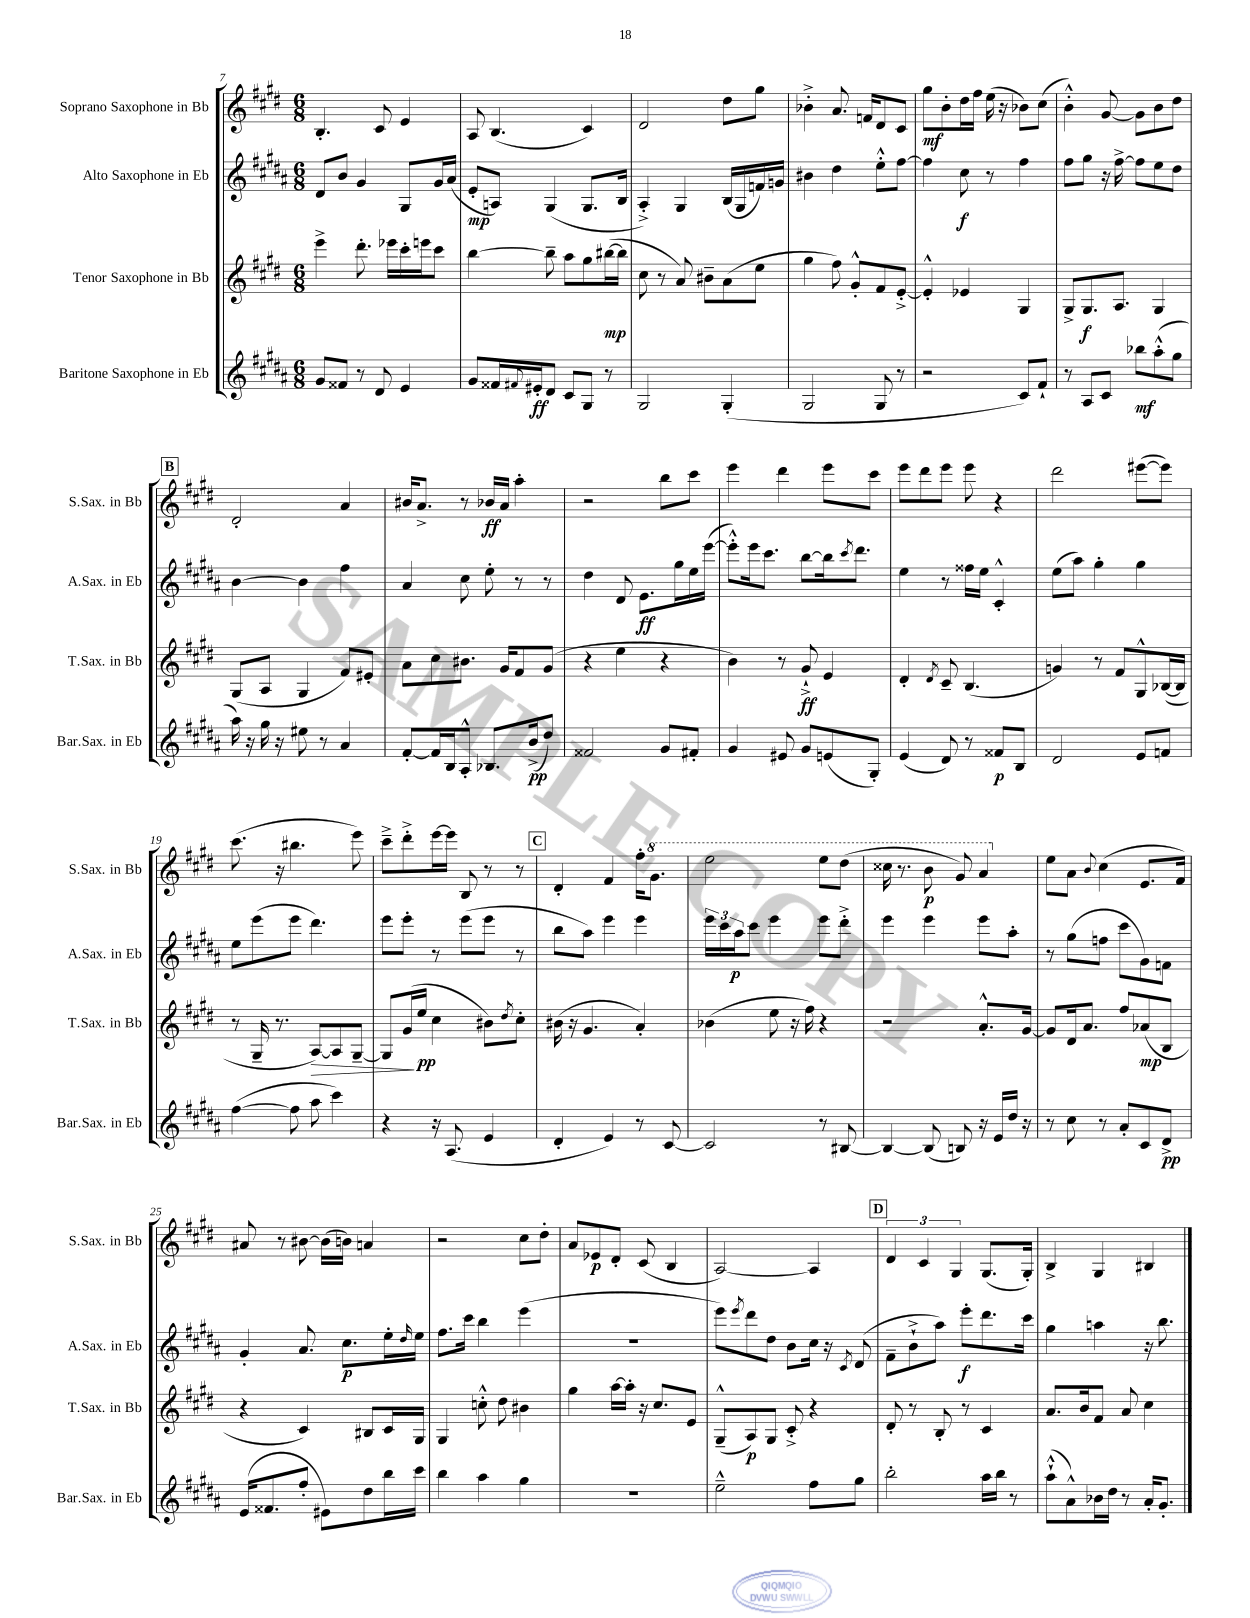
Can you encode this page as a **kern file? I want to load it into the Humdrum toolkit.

**kern	**kern	**kern	**kern
*staff4	*staff3	*staff2	*staff1
*clefG2	*clefG2	*clefG2	*clefG2
*k[f#c#g#d#a#]	*k[f#c#g#d#]	*k[f#c#g#d#a#]	*k[f#c#g#d#]
*M6/8	*M6/8	*M6/8	*M6/8
8g#/L	4eee^\	8d#/L	4.B'/
8f##/J	.	8b/J	.
8r	8.ddd#'\	4g#/	.
8d#/	.	.	8c#/
.	16eee-\LL	.	.
4e/	16ccc#'\	8G#/L	4e/
.	16eee\J	.	.
.	8ccc#\J	16g#/L	.
.	.	(16a#/JJ	.
=	=	=	=
8g#/L	[4bb\	8e'/L	8A/
16f##/L	.	8A/J)	(4.B/
8qqf#/	.	.	.
16e#'/J	.	.	.
8d#/J	8bb~\]	(4G#/	.
8c#/L	8aa\L	.	.
8G#/J	8gg#\	8.G#/L	4c#/)
8r	([16bb#\L	.	.
.	16bb#\]JJ	16B/Jk	.
=	=	=	=
2G#/	8cc#\	4A#'^/)	2d#/
.	8r	.	.
.	8a/)	4G#/	.
.	8b#~\L	.	.
(4G#'/	(8a\	(16B/LL	8dd#\L
.	.	16G#/	.
.	8ee\J	16f/)	8gg#\J
.	.	16g/JJ	.
=	=	=	=
2G#/	4gg#\	4b#\	4b-'^\
.	8ff#\)	4dd#\	8.a/
.	8g#'^^/L	.	.
.	.	.	16f/LK
8G#/	8f#/	8ee'^^\L	8d#/
8r	[8e'^/J	[8ff#\J	8c#/J
=	=	=	=
2r	4e'^^/]	4ff#\]	8gg#\L
.	.	.	8b'\
.	4e-/	8cc#\	16dd#\L
.	.	.	16ff#\JJ
.	.	8r	(16ee\
.	.	.	16r
8c#/L)	4G#/	4ff#\	8b-\L)
8f#`/J	.	.	(8cc#\J
=	=	=	=
8r	8G#^/L	8ff#\L	4b'^^\)
8A#/L	8.G#/	8gg#\J	.
8c#/J	.	16r	[8g#/
.	8.A/J	[16ff#^\	.
8bb-\L	.	8ff#\]L	8g#\]L
(8aa#'^^\	4G#/	8ee\	8b\
8gg#\J	.	8dd#\J	8dd#\J
=	=	=	=
16aa#\)	(8G#/L	[4b\	2d#'/
16r	.	.	.
16gg#\	8A/J	.	.
16r	.	.	.
8ee#\	4G#/	4b\]	.
8r	.	.	.
4a#/	8f#/L)	4ff#\	4a/
.	8e#'/J	.	.
=	=	=	=
[8f#'/L	8a\L	4a#/	16b#/LK
.	.	.	8.a^/J
16f#/]L	8cc#\	.	.
16B/J	.	.	.
8A#'^^/J	8.b#\J	8cc#\	8r
8.B-/L	.	8ee'\	16b-/LL
.	16g#/LK	.	16a/JJ
.	8f#/	8r	4aa'\
(16b^/k	.	.	.
8dd#/J)	(8g#/J	8r	.
=	=	=	=
2f##/	4r	4dd#\	2r
.	4ee\	8d#/	.
.	.	8.e\L	.
8g#/L	4r	.	8bb\L
.	.	16gg#\L	.
8f#'/J	.	16ee\	8ccc#\J
.	.	([16eee\JJ	.
=	=	=	=
4g#/	4b\)	8eee'^^\]L)	4eee\
.	.	16eee\k	.
.	.	8.ccc#\J	.
8e#/	8r	.	4ddd#\
8g#/L	8g#`^/	[8bb\L	.
(8e/	4e/	16bb\]k	8eee\L
.	.	8qccc#/	.
.	.	8.ddd#\J	.
8G#'/J)	.	.	8ccc#\J
=	=	=	=
(4e/	4d#'/	4ee\	8eee\L
.	.	.	8ddd#\
.	8qd#/	.	.
8d#/)	8c#~/	8r	8eee\J
8r	(4.B/	16ff##\LL	8eee\
.	.	16ee\JJ	.
8f##/L	.	4c#'^^/	4r
8B/J	.	.	.
=	=	=	=
2d#/	4g/)	(8ee\L	2ddd#\
.	.	8aa#\J)	.
.	8r	4gg#'\	.
.	8f#/L	.	.
8e/L	8G#^^/	4gg#\	([8eee#\L
8f/J	([16B-/L	.	8eee#\]J)
.	16B-/]JJ	.	.
=	=	=	=
([4ff#\	8r	8ee\L	(8.ccc#\
.	16G#~/	(8eee\	.
.	8.r	.	16r
8ff#\]	.	8eee\J	4.bb#\
8aa#\	[8A/L)	4.ddd#\)	.
4ccc#\)	8A/]	.	.
.	[8G#~/J	.	8eee\)
=	=	=	=
4r	8G#/]L	8eee\L	8ccc#~^\L
.	(16g#/L	8eee'\J	8ddd#'^\
.	16ee/JJ	.	.
16r	4cc#\	8r	[16eee\L
(8.A#/	.	.	16eee\]JJ
.	.	(8eee\L	8B/
4e/	8b#\L)	8eee\J	8r
.	8qdd#/	.	.
.	8cc#'\J	8r	8r
=	=	=	=
4d#'/	(16b#\	8bb\L	4d#'/
.	16r	.	.
.	4.g#/	8aa#\J)	.
4e/)	.	4eee\	4f#/
8r	4a'/)	4eee\	16ff#'\LK
.	.	.	8.gg#\J
[8c#/	.	.	.
=	=	=	=
2c#/]	(4b-\	24eee\LL	2eee\
.	.	24ccc#\	.
.	.	24aa#\J	.
.	.	8ccc#\J	.
.	8ee\	4eee\	.
.	16r	.	.
.	16ff#\)	.	.
8r	4r	8eee\L	8eee\L
[8B#/	.	8ddd#'^\J	(8ddd#\J
=	=	=	=
4B#/_	2r	4eee\	16ccc##\
.	.	.	8.r
(8B#/]	.	4eee\	8bb\
8B/)	.	.	8gg#/)
16r	8.a'^^/L	8eee\L	4aa/
16e/LL	.	.	.
16dd#/JJ	.	8aa#'\J	.
16r	[16g#/Jk	.	.
=	=	=	=
8r	8g#/]L	8r	8ee\L
8cc#\	16d#/k	(8gg#\L	8a\J
.	8.a/J	.	.
.	.	.	8qqb/
8r	.	8ff\J	(4cc#\
8a#'/L	8ff#/L	8ccc#\L	.
8c#/	(8a-/	8g#\)	8.e/L
8d#^/J	8B/J	8f\J	.
.	.	.	16f#/Jk)
=	=	=	=
(16e/LK	4r	4g#'/	8a#/
8.f##/	.	.	.
.	.	.	8r
8ff#'/J	4c#/)	8.a#/	[8b#\
8e#\L)	.	.	(16b#\]LL
.	.	8.cc#\L	16b\JJ)
8dd#\	8B#/L	.	4a/
16bb\L	16c#/L	16ee'\L	.
.	.	16qqdd#/	.
16ccc#\JJ	16G#/JJ	16ee\JJ	.
=	=	=	=
4bb\	4G#/	8.ff#\L	2r
.	.	16ccc#\Jk	.
4aa#\	8cc'^^\	4bb\	.
.	8dd#\	.	.
4gg#\	4b#\	(4eee\	8cc#\L
.	.	.	8dd#'\J
=	=	=	=
2.r	4gg#\	2.r	8a/L
.	.	.	8e-/
.	[16aa\LL	.	8d#'/J
.	16aa'\]JJ	.	.
.	16r	.	(8c#/
.	8.cc#/L	.	.
.	.	.	4B/
.	8e/J	.	.
=	=	=	=
2ee~^^\	(8G#~^^/L	8eee\L)	[2A/)
.	.	8qeee/	.
.	8A/)	8ddd#\	.
.	8G#/J	8dd#\J	.
.	8c#'^/	8b\L	.
8ff#\L	4r	16cc#\Jk	4A/]
.	.	16r	.
.	.	8qc#/	.
8gg#\J	.	(8d#/	.
=	=	=	=
2bb'\	8d#'/	8f#~\L	6d#/
.	8r	8b`^\	.
.	.	.	6c#/
.	8B'/	8aa#\J)	.
.	.	.	6G#/
.	8r	8eee'\L	.
16aa#\LL	4c#/	8.ddd#\	(8.G#/L
16bb\JJ	.	.	.
8r	.	.	.
.	.	16ccc#\Jk	16G#'/Jk)
=	=	=	=
(8aa#`^^\L	8.a/L	4gg#\	4B^/
8a#^^\)	.	.	.
.	16b/k	.	.
16b-\L	8f#/J	4aa\	4G#/
16dd#\JJ	.	.	.
8r	8a/	.	.
16a#'/LK	4cc#\	16r	4B#/
8.g#'/J	.	8.bb\	.
==	==	==	==
*-	*-	*-	*-
